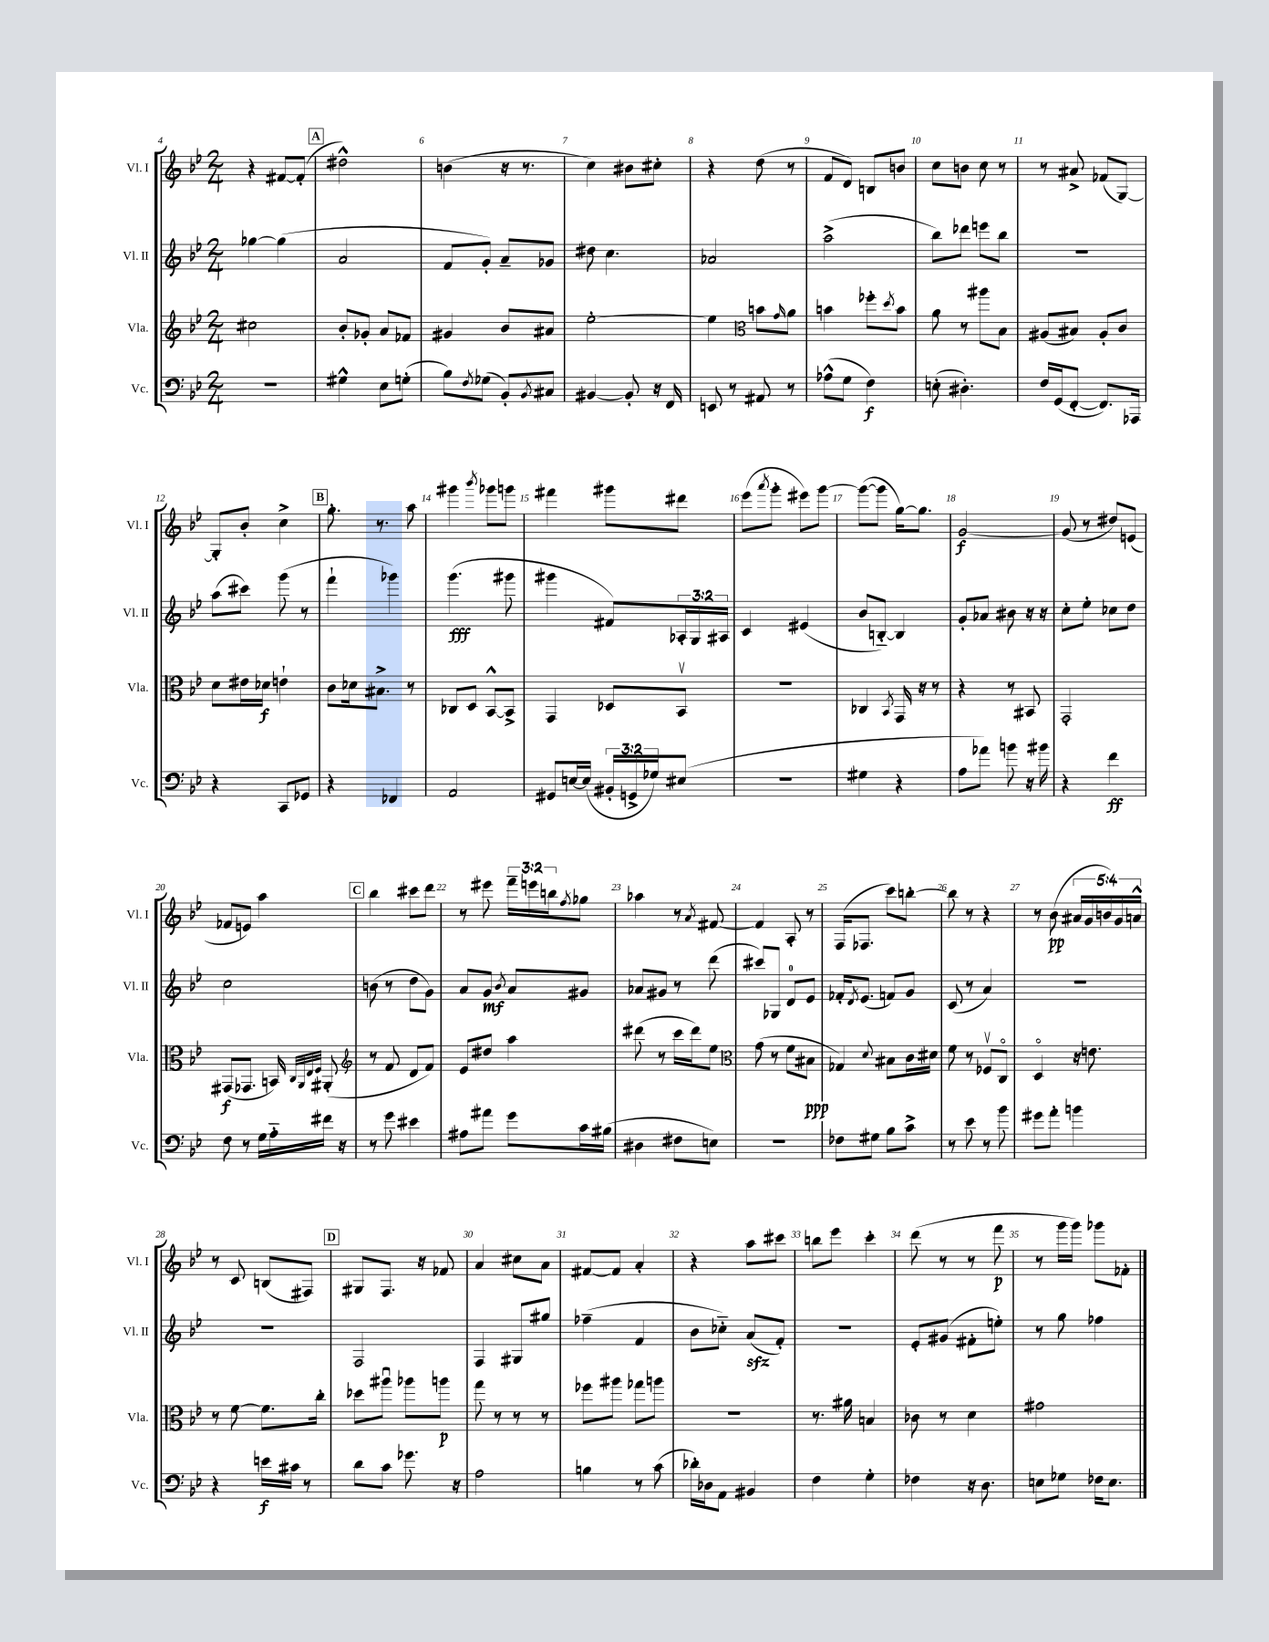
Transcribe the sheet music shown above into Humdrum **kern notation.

**kern	**kern	**kern	**kern
*staff4	*staff3	*staff2	*staff1
*clefF4	*clefG2	*clefG2	*clefG2
*k[b-e-]	*k[b-e-]	*k[b-e-]	*k[b-e-]
*M2/4	*M2/4	*M2/4	*M2/4
2r	2cc#\	[4gg-\	4r
.	.	(4gg-\]	[8f#/L
.	.	.	(8f#'/]J
=	=	=	=
4G#^^\	8b-'/L	2a/	2dd#^^\)
.	8g-'/J	.	.
8E-\L	8a/L	.	.
(8G'\J	8f-/J	.	.
=	=	=	=
8B-\L)	4g#/	8f/L	(4b\
8qF/	.	.	.
(8G-\J	.	8g'/J)	.
8BB-'/L)	8b-/L	8a~/L	16r
.	.	.	8.r
8qBB-/	.	.	.
8C#/J	8a#/J	8g-/J	.
=	=	=	=
[4BB#/	[2ee-'\	8dd#\	4cc\)
.	.	4.cc\	.
8BB#'/]	.	.	8b#\L
16r	.	.	8cc#'\J
16FF/	.	.	.
=	=	=	=
8EE/	4ee-\]	2a-/	4r
8r	.	.	.
*	*clefC3	*	*
8AA#/	8b\L	.	(8dd\
.	16qqg/	.	.
8r	8a\J	.	8r
=	=	=	=
(8A-^^\L	4b\	(2aa^\	8f/L
8G\J	.	.	8d/J)
4F\)	8ff-'\L	.	8B/L
.	8qdd/	.	.
.	8b\J	.	8b/J
=	=	=	=
(8E'\	8a\	8bb-\L)	8cc\L
4.D#'\)	8r	8ddd-\J	8b\J
.	8aa#\L	8eee\L	8cc\
.	8B-\J	8bb-\J	8r
=	=	=	=
16F/LL	(8A#/L	2r	8r
(16GG/J	.	.	.
[8FF'/J	8B#/J)	.	8a#^/
8.FF/]L)	8A#'/L	.	(8f-/L
.	8c/J	.	[8G/J)
16AAA-/Jk	.	.	.
=	=	=	=
4r	8d\L	(8aa\L	8G'/]L
.	16e#\L	8ccc#\J)	8b-'/J
.	16d-\JJ	.	.
8CC/L	4e`\	(8ggg\	4cc^\
8GG-/J	.	8r	.
=	=	=	=
4r	8c\L	4fff`\	8.gg'\
.	16d-\k	.	.
.	8.B#^\J	.	8.r
4FF-/	.	4ggg-\)	.
.	8r	.	8aa\
=	=	=	=
2AA/	8C-/L	(4.ggg\	4ggg#\
.	8D/J	.	.
.	.	.	8qbbb-/
.	[8BB-^^/L	.	8ggg-\L
.	8BB-^/]J	8ggg#\	8ggg\J
=	=	=	=
8GG#/L	4GG/	4ggg#\	4fff#\
[16E/L	.	.	.
(16E/]JJ	.	.	.
24BB#'/LL	8D-/L	8f#/L)	8ggg#\L
24GG^/	.	.	.
24G-/J)	.	.	.
(8E#/J	8BB-v/J	24A-'/L	8ddd#\J
.	.	24G/	.
.	.	24A#/JJ	.
=	=	=	=
2r	2r	4c/	(8eee-\L
.	.	.	8qaaa/
.	.	.	8ggg'\J
.	.	(4e#/	8eee#\L)
.	.	.	[8ggg\J
=	=	=	=
4G#\	4C-/	8b-/L	(8ggg\_L
.	.	[8B'~/J)	8ggg\]J
.	8qBB-/	.	.
4r	16GG/	4B/]	[16gg\LK)
.	16r	.	8.gg\]J
.	8r	.	.
=	=	=	=
8A\L	4r	8g'/L	[2g/
8a-\J)	.	8a-/J	.
8b\	8r	8b#\	.
16r	8BB#/	16r	.
16b#\	.	16r	.
=	=	=	=
4r	2GG'/	8cc'\L	(8g/]
.	.	8ee-'\J	8r
4f\	.	8cc-\L	8dd#/L)
.	.	8dd\J	(8e/J
=	=	=	=
8F\	(8GG#/L	2cc\	8f-/L
8r	8.GG-/J	.	8e/J)
16G\LL	.	.	4aa\
16A'~\	16BB/)	.	.
.	32qqC/LLL	.	.
.	32qqAA/	.	.
.	32qqE-/	.	.
.	32qqF/JJJ	.	.
16f#\JJ	(8AA#'/	.	.
16r	.	.	.
=	=	=	=
*	*clefG2	*	*
8r	8r	(8b\	4bb-\
8g\	8f/	8r	.
4e#\	8d/L	8dd\L	8ccc#\L
.	8f/J)	8g\J)	8ddd\J
=	=	=	=
8A#\L	8e-/L	8a/L	8r
8a#\J	8dd#/J	8g/J	8eee#\
.	.	8qb-/	.
8g\L	4aa\	8a/L	24fff~\LL
.	.	.	24eee\
.	.	.	24bb\J
.	.	.	8qff/
16c\L	.	8g#/J	8gg-\J
(16B#\JJ	.	.	.
=	=	=	=
4D#\	(8ddd#\	8a-/L	4aa-\
.	8r	8g#/J	.
8F#\L	16ccc\LL	8r	8r
.	16ddd#\J)	.	.
.	.	.	8qa/
8E\J)	8ee-\J	(8ddd\	[8f#/
=	=	=	=
*	*clefC3	*	*
2r	(8g\	8ccc#/L)	4f#/]
.	8r	8G-/J	.
.	8f\L	8d/L	8A'/
.	8B#\J	8e-/J	8r
=	=	=	=
8F-\L	4G-/)	16f-'/LK	(16F/LK
.	.	8qd/	.
.	.	(8.e-/J	8.F-/J
8G#\J	.	.	.
.	8qqd/	.	.
8B-\L	8B#\L	8f/L)	8ccc\L)
8c^\J	16c\L	8g/J	[8bb'\J
.	16d#\JJ	.	.
=	=	=	=
8r	8f\	(8c/	8bb\]
8e-\	8r	8r	8r
8r	8F-v/L	4a/)	4r
8b-\	8Co/J	.	.
=	=	=	=
8g#\L	4Do/	2r	8r
8a'\J	.	.	(8b-\
4b\	16r	.	20a#/LL
.	.	.	20g/
.	8.e\	.	.
.	.	.	20b/)
.	.	.	20g/
.	.	.	20a^^/JJ
=	=	=	=
4r	8r	2r	8r
.	[8f\	.	8c/
16e\LL	8.f\]L	.	(8B/L
16c#\JJ	.	.	.
8r	.	.	8F#/J)
.	16cc'\Jk	.	.
=	=	=	=
8d\L	8dd-\L	2F/	8G#/L
8c\J	8aa#u\J	.	8.F/J
8.g-\	8aa-\L	.	.
.	.	.	16r
.	8aa\J	.	8f-/
16r	.	.	.
=	=	=	=
2A\	8gg\	4F/	4a/
.	8r	.	.
.	8r	8G#/L	8cc#\L
.	8r	8gg#/J	8a\J
=	=	=	=
4B\	8ff-\L	(4ff-~\	[8f#/L
.	8aa#\J	.	8f#/]J
8r	8gg-\L	4f/	4a'/
(8c\	8aa\J	.	.
=	=	=	=
16d-'\LL)	2r	8b-\L	4r
16D-\J	.	.	.
8AA\J	.	8cc-'~\J)	.
4BB#/	.	(8a/L	8aa\L
.	.	8f'/J)	8ccc#\J
=	=	=	=
4F\	8.r	2r	8bb\L
.	.	.	8eee-\J
.	16a#\	.	.
4G'\	4B/	.	4ccc'\
=	=	=	=
4F-\	8c-\	8e-'/L	(8ddd\
.	8r	(8g#/J	8r
16r	4d\	8f#'\L	8r
8.D\	.	.	.
.	.	8ee'\J)	8fff\
=	=	=	=
8E\L	2g#\	8r	8r
8G-\J	.	8gg\	16ggg\LL
.	.	.	16ggg\JJ)
16F-\LK	.	4ff-\	8ggg-\L
8.E\J	.	.	.
.	.	.	8f-'\J
==	==	==	==
*-	*-	*-	*-
